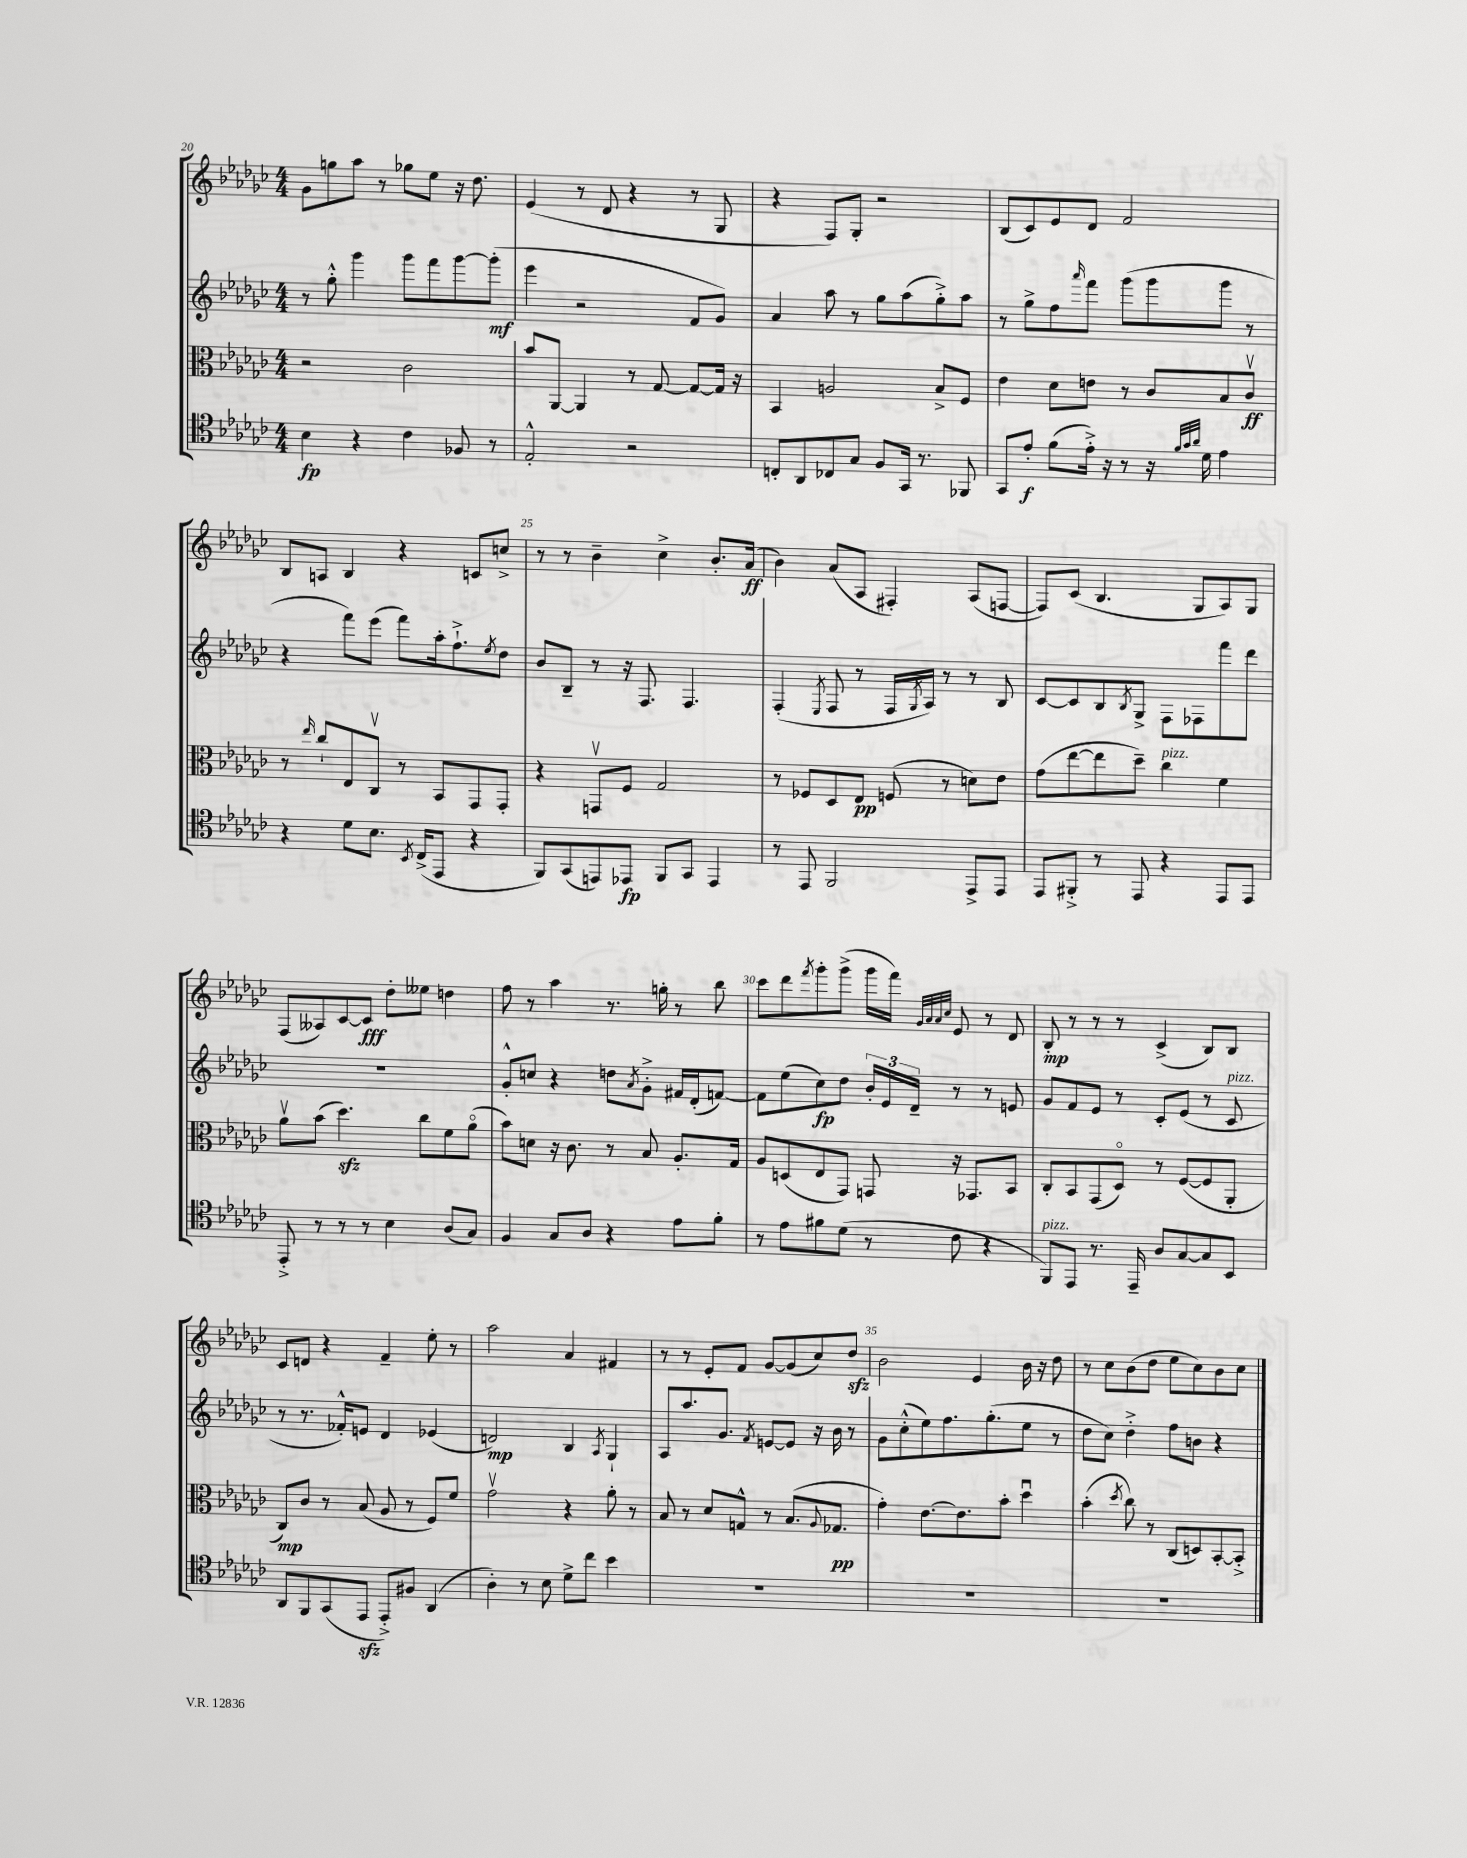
<<
\new StaffGroup <<
\new Staff = "s0" {
    \clef treble \key ges \major \numericTimeSignature \time 4/4
    ges'8 g''8 aes''8 r8 ges''8 ees''8 r16 des''8. |
    ees'4( r8 des'8 r4 r8 ges8 |
    r4 f8) ges8-. r2 |
    bes8( ces'8) ees'8 des'8 f'2 |
    bes8 a8 bes4 r4 c'8 c''8-> |
    r8 r8 bes'4-- ces''4-> bes'8.-. aes'16\ff( |
    bes'4) aes'8( aes8 fis4-.) aes8( f8~ |
    f8) ces'8( bes4. ges8 aes8) ges8 |
    f8( aeses8) ces'8~ ces'8\fff des''8-. eeses''8 d''4 |
    f''8 r8 aes''4 r8. g''16-. r8 bes''8 |
    ces'''8 des'''8 \acciaccatura { f'''8 } ges'''8-. ges'''8->( ges'''16 f'''16) \grace { ges'32 aes'32 aes'32 ces''32 } ees'8 r8 des'8 |
    bes8-.\mp r8 r8 r8 ces'4->( bes8) bes8 |
    ces'8 d'8 r4 f'4-- ees''8-. r8 |
    aes''2 aes'4 fis'4 |
    r8 r8 ees'8-. f'8 ges'8~ ges'8( ces''8) des''8\sfz |
    bes'2 ees'4 bes'16 r16 des''8 |
    r8 ces''8 bes'8( des''8 ees''8 ces''8) bes'8 ces''8 \bar "|." |
}
\new Staff = "s1" {
    \clef treble \key ges \major \numericTimeSignature \time 4/4
    r8 ges''8-.-^ ges'''4 ges'''8 f'''8 ges'''8~ ges'''8-.\mf( |
    ees'''4 r2 f'8 ges'8) |
    aes'4 aes''8 r8 ges''8 aes''8( ges''8-.->) aes''8 |
    r8 ges''8-> f''8 \grace { aes'''16 } f'''8 ges'''8( ges'''8 ges'''8 r8 |
    r4 f'''8) ees'''8( f'''8) aes''16-. f''8.-!-> \acciaccatura { ees''8 } des''8 |
    bes'8 bes8-- r8 r16 f8. f4. |
    f4-.( \acciaccatura { ees8 } f8 r8 f16 \acciaccatura { ges8 } aes16) r8 r8 bes8 |
    ces'8~ ces'8 bes8 \acciaccatura { bes8 } ges8-> f8 fes8 f'''8 des'''8 |
    R1 |
    ges'8-.-^ c''8 r4 d''8 \acciaccatura { aes'8 } ges'8-.-> fis'16 des'16-.( f'8~) |
    f'8 ees''8( ces''8\fp) des''8 \tuplet 3/2 { bes'16-. ees'16 des'16-- } r8 r8 e'8 |
    ges'8 f'8 ees'8 r8 ces'8-. ees'8( r8 ces'8^\markup { \italic "pizz." } |
    r8 r8. fes'16-.-^) e'8 des'4 ees'4( |
    d'2\mp) bes4 \acciaccatura { aes8 } ges4-! |
    aes8 aes''8. ges'8. \acciaccatura { f'8 } e'8~ e'8 r16 bes'16 r8 |
    ges'8 ces''8-.-^( ees''8) f''8. ges''8.-.( ees''8 r8 |
    des''8 ces''8) des''4-.-> f''8 b'8 r4 \bar "|." |
}
\new Staff = "s2" {
    \clef alto \key ges \major \numericTimeSignature \time 4/4
    r2 ces'2 |
    bes'8 aes,8~ aes,4 r8 ges8~ ges8~ ges16 r16 |
    bes,4 a2 bes8-> f8 |
    ees'4 des'8 e'8 r8 ces'8 bes8 ces'8\upbow\ff |
    r8 \grace { ees''16 } ces''8-! ees8 ces8\upbow r8 bes,8 ges,8 ges,8-. |
    r4 g,8\upbow f8 ges2 |
    r8 fes8 des8 ees8\pp f8( r8 d'8) ees'8 |
    ges'8( ees''8~ ees''8 des''8--) ces''4^\markup { \italic "pizz." } f'4 |
    aes'8\upbow bes'8( des''4.\sfz) ces''8 f'8 aes'8\flageolet( |
    bes'8) d'8 r16 ces'8. r8 bes8 aes8.-. ges16 |
    aes8 d8( ees8 ges,8) g,8 r16 ges,8. bes,8 |
    ces8-. bes,8 ges,8( des8\flageolet) r8 f8~( f8 aes,8-. |
    ces8\mp) ces'8 r8 bes8( aes8 r8 f8) f'8 |
    ges'2\upbow r4 aes'8-. r8 |
    bes8 r8 des'8 g8-^ r8 bes8.( \appoggiatura { aes8 } ges8.\pp |
    ges'4-.) ees'8.~ ees'8. bes'8-. des''4\downbow |
    bes'4-.( \acciaccatura { des''8 } ces''8) r8 ces8( d8) bes,8~-. bes,8-.-> \bar "|." |
}
\new Staff = "s3" {
    \clef tenor \key ges \major \numericTimeSignature \time 4/4
    bes4\fp r4 ces'4 fes8 r8 |
    ees2-.-^ r2 |
    c8-. aes,8 ces8 ges8 f8 ges,16 r8. fes,8 |
    ges,8 ees'8-.\f f'8( ees'16-.->) r16 r8 r16 \grace { f'32 ges'32 aes'32 } des'16 ees'4 |
    r4 des'8 bes8. \acciaccatura { bes,8 } ces16->( ees,8 r4 |
    f,8) ges,8( e,8) ees,8\fp f,8 ges,8 ees,4 |
    r8 ees,8 f,2 ees,8-> ees,8 |
    ees,8 fis,8-.-> r8 ees,8 r4 ees,8 ees,8 |
    ees,8-.-> r8 r8 r8 bes4 aes8( ges8) |
    f4 ges8 aes8 r4 ees'8 f'8-. |
    r8 ees'8 fis'8 des'8( r8 ces'8 r4 |
    f,8^\markup { \italic "pizz." }) ees,8 r8. ees,16-- aes8 ges8~ ges8 bes,8 |
    aes,8 f,8 ges,8( ees,8\sfz ees,8-.->) fis8 aes,4( |
    aes4-.) r8 bes8 des'8-> ces''8 bes'4 |
    R1 |
    R1 |
    R1 \bar "|." |
}
>>
>>
\layout { \context { \Score currentBarNumber = #20 \override BarNumber.break-visibility = ##(#f #t #t) barNumberVisibility = #(every-nth-bar-number-visible 5) } }
